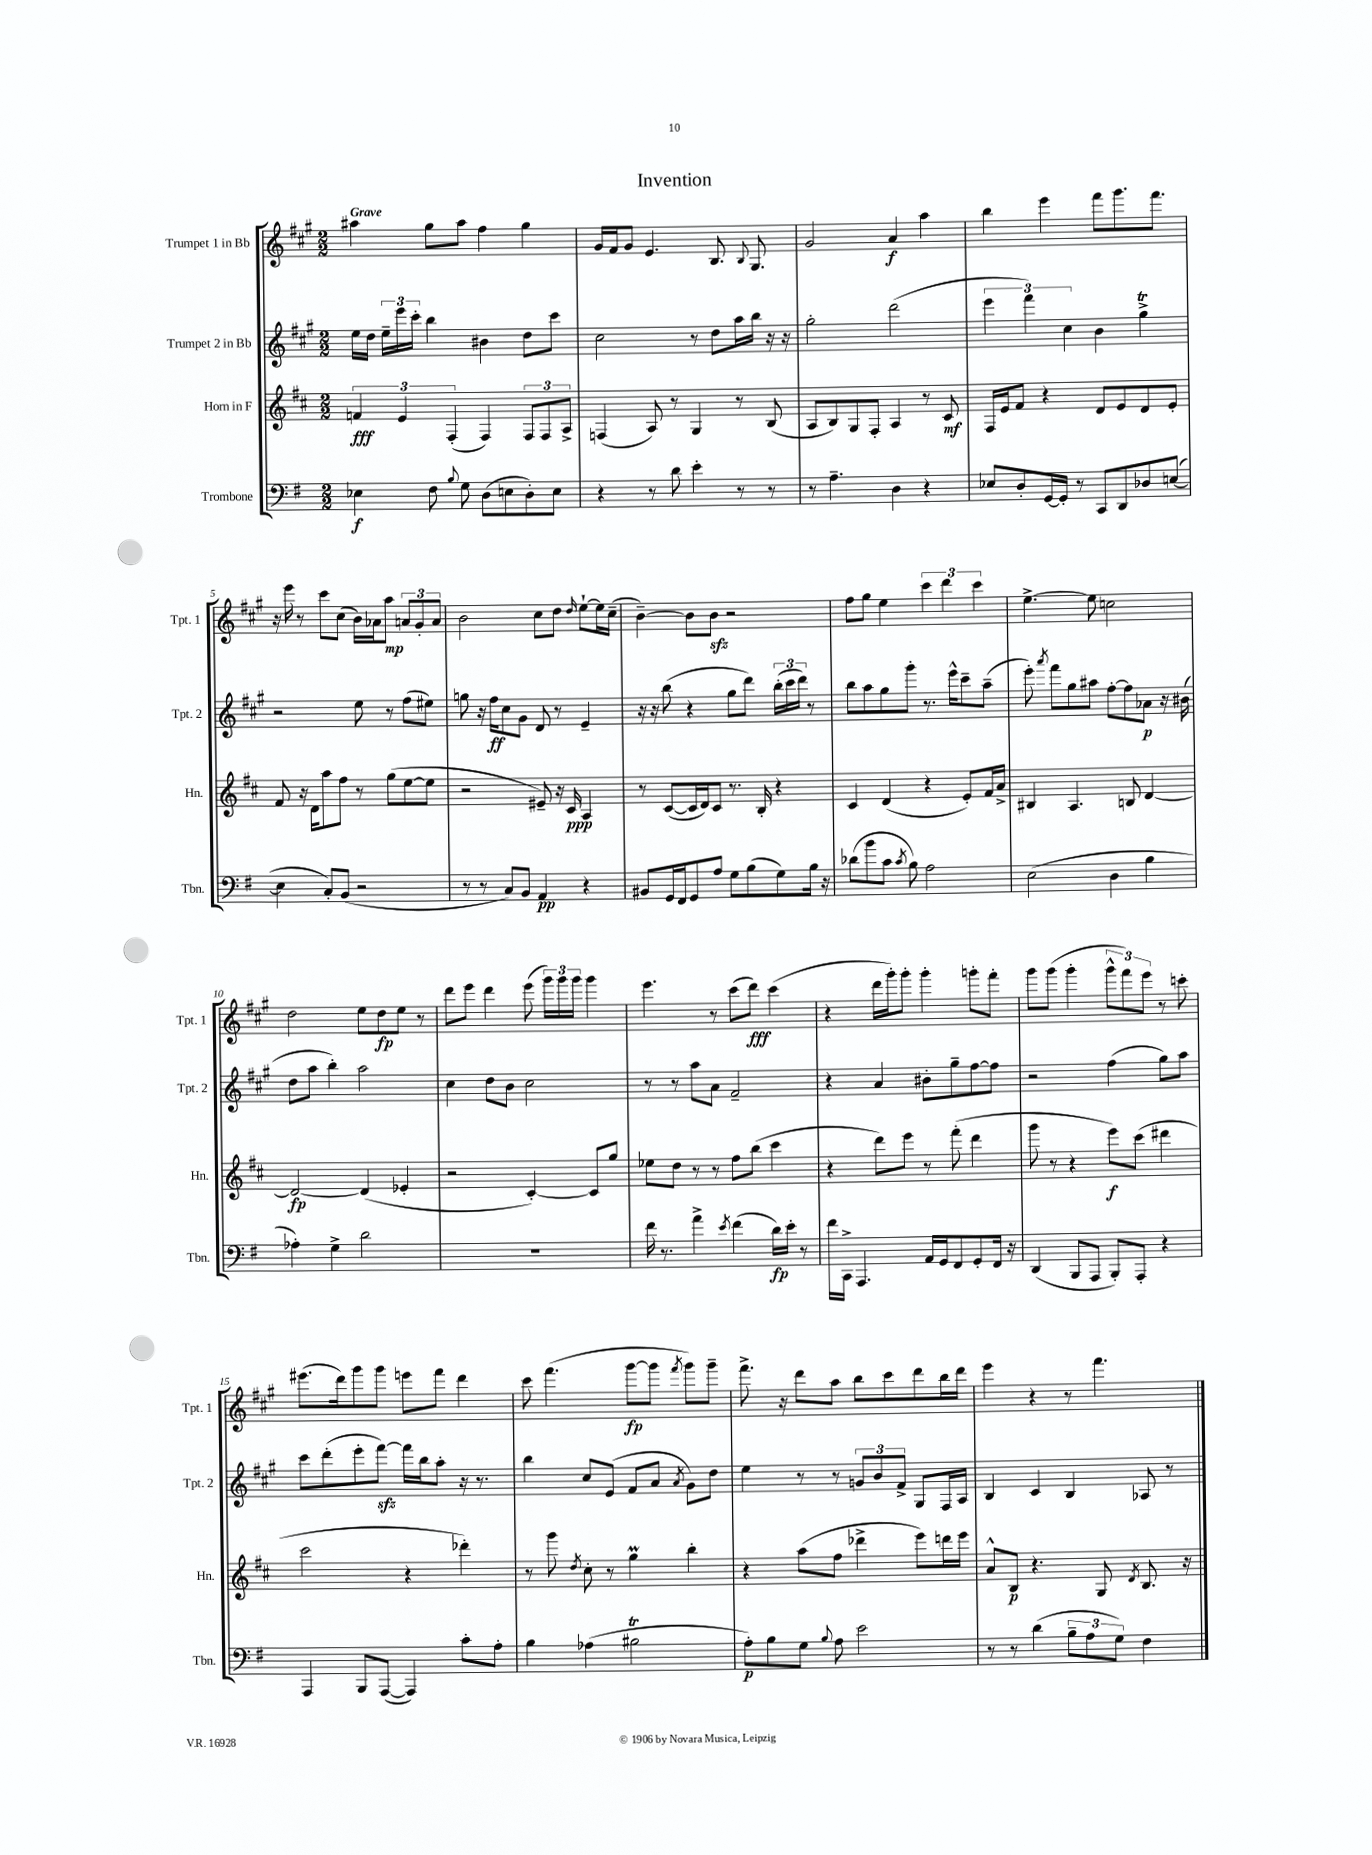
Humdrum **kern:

**kern	**kern	**kern	**kern
*staff4	*staff3	*staff2	*staff1
*clefF4	*clefG2	*clefG2	*clefG2
*k[f#]	*k[f#c#]	*k[f#c#g#]	*k[f#c#g#]
*M2/2	*M2/2	*M2/2	*M2/2
4E-	6f	16ee	4aa#
.	.	16dd	.
.	.	24ee~	.
.	6e	24eee	.
.	.	24ccc#'	.
8F#	.	4bb	8gg#
.	(6F#'	.	.
8qqB	.	.	.
8G	.	.	8aa#
(8D	4F#)	4b#	4ff#
8E	.	.	.
8D')	12F#	8dd	4gg#
.	12F#	.	.
8E	.	8ccc#	.
.	12A^	.	.
=	=	=	=
4r	(4F	2cc#	16g#
.	.	.	16f#
.	.	.	8g#
8r	8A)	.	4.e
8d	8r	.	.
4e'	4G	8r	.
.	.	8dd	8.B
8r	8r	16aa	.
.	.	.	8qqB
.	.	16bb	8.G#
8r	(8B	16r	.
.	.	16r	.
=	=	=	=
8r	8A	2gg#'	2g#
4.A~	8B)	.	.
.	8G	.	.
.	8F#'	.	.
4D	4A	(2ddd	4a
4r	8r	.	4aa
.	8c#	.	.
=	=	=	=
8E-	16F#	6eee	4bb
.	16e	.	.
8D'	8f#	.	.
.	.	6fff#)	.
[16GG	4r	.	4eee
16GG']	.	.	.
.	.	6cc#	.
8r	.	.	.
8CC	8d	4b	8fff#
8DD	8e	.	8.ggg#
8D-	8d	4gg#^	.
.	.	.	8.fff#
([8E	8e'	.	.
=	=	=	=
4E]	8f#	2r	16r
.	.	.	16eee
.	16r	.	8r
.	16d	.	.
8C')	8aa	.	8ccc#
(8BB	8ff#	.	(8cc#
2r	8r	8ee	16b)
.	.	.	16a-
.	(8gg	8r	8aa
.	[8ee	(8ff#	12a
.	.	.	12g#'
.	8ee]	8ee#)	.
.	.	.	12a
=	=	=	=
8r	2r	8gg	2b
8r	.	16r	.
.	.	16ff#	.
8C)	.	8cc#	.
8BB	.	8g#	.
4AA	8e#~)	8d	8cc#
.	16r	8r	8dd
.	16c#	.	.
.	.	.	16qqdd
4r	4A	4e~	[8ee`
.	.	.	16ee]
.	.	.	(16cc#~
=	=	=	=
8BB#	8r	16r	[4b~)
.	.	16r	.
16GG	([8c#	(8bb	.
16FF#	.	.	.
8GG	16c#]	4r	8b]
.	16d)	.	.
8A	8c#	.	8b
8G	8.r	8gg#	2r
(8B	.	8ddd)	.
.	16B'	.	.
8G)	4r	(24bb'	.
.	.	24ccc#	.
.	.	24ddd)	.
16B	.	8r	.
16r	.	.	.
=	=	=	=
(8d-	4c#	8bb	8ff#
8b	.	8aa	8gg#
8c	(4d	8gg#	4ee
8qc	.	.	.
8B)	.	8ggg#'	.
2A	4r	8.r	6ccc#
.	.	.	6ddd
.	.	16eee^^	.
.	8e')	8ccc#~	.
.	.	.	6ccc#
.	16f#	(8aa~	.
.	16a^	.	.
=	=	=	=
(2E	4B#	8eee')	[4.ee^
.	.	8qaaa	.
.	.	8fff#	.
.	4.A	8gg#	.
.	.	8aa#	8ee]
4D	.	[8ff#'	2cc
.	8B	8ff#]	.
4B	[4d	8a-	.
.	.	16r	.
.	.	(16b#	.
=	=	=	=
4A-')	2d_	8dd	2dd
.	.	8aa	.
4G^	.	4bb')	.
2d	(4d]	2aa	8ee
.	.	.	8dd
.	4e-'	.	8ee
.	.	.	8r
=	=	=	=
1r	2r	4cc#	8ddd
.	.	.	8eee
.	.	8dd	4ddd
.	.	8b	.
.	[4c#')	2cc#	(8eee
.	.	.	24ggg#)
.	.	.	24ggg#
.	.	.	24ggg#
.	8c#]	.	4ggg#
.	8gg	.	.
=	=	=	=
16f#	8ee-	8r	4.eee
8.r	.	.	.
.	8dd	8r	.
4a^	8r	8aa	.
.	8r	8a	8r
8qe	.	.	.
(4f#	8ff#	2f#~	(8ccc#
.	(8bb	.	8ddd)
16d)	4ccc#	.	(4ccc#
16e'	.	.	.
8r	.	.	.
=	=	=	=
16f#	4r	4r	4r
16CC^	.	.	.
4.AAA	.	.	.
.	8ddd)	4a	16ddd
.	.	.	16ggg#')
.	8eee	.	8ggg#'
16AA	8r	8b#'	4ggg#'
16GG	.	.	.
8FF#	(8fff#'	8gg#~	.
8GG'	4ddd	[8ff#	8ggg'
16FF#	.	8ff#]	8fff#'
16r	.	.	.
=	=	=	=
(4DD	8ggg	2r	8ggg#
.	8r	.	(8ggg#
8BBB	4r	.	4ggg#'
8AAA	.	.	.
8BBB')	8eee)	(4ff#	12ggg#^^
.	.	.	12fff#)
8AAA'	(8ccc#	.	.
.	.	.	12eee
4r	4ddd#	8gg#)	8r
.	.	8aa	8ccc'
=	=	=	=
4AAA	2ccc#	8ccc#	(8.eee#
.	.	(8ddd'	.
.	.	.	16ddd)
8BBB	.	8eee'	8ggg#
([8AAA	.	[8fff#)	8ggg#
4AAA])	4r	16fff#]	8eee
.	.	16bb	.
.	.	8aa'	8fff#
8c'	4ddd-')	16r	4ddd
.	.	8.r	.
8A'	.	.	.
=	=	=	=
4B	8r	4bb	8ccc#
.	8ggg	.	(4.fff#
.	8qdd	.	.
(4A-	8cc#'	8cc#	.
.	8r	(8e	.
2B#	4gg	8f#	[8ggg#
.	.	8a	8ggg#]
.	.	8qa	8qfff#
.	4bb'	8g#)	8ggg#)
.	.	8dd	8ggg#~
=	=	=	=
8A')	4r	4ee	8.fff#^
8B	.	.	.
.	.	.	16r
8G	(8aa	8r	8ddd
8qqB	.	.	.
8A	8ff#	8r	8aa
2e	4ddd-^	12g	8bb
.	.	12b	.
.	.	.	8ccc#
.	.	12f#^	.
.	8eee)	8G#	8ddd
.	16ddd	16F#	16bb
.	16eee	16A	16ddd
=	=	=	=
8r	8a^^	4B	4eee
8r	8B	.	.
(4d	4.r	4c#	4r
12B~	.	4B	8r
12A	.	.	.
.	8G	.	4.fff#
12G)	.	.	.
.	8qd	.	.
4F#	8.B	8A-	.
.	.	8r	.
.	16r	.	.
==	==	==	==
*-	*-	*-	*-
